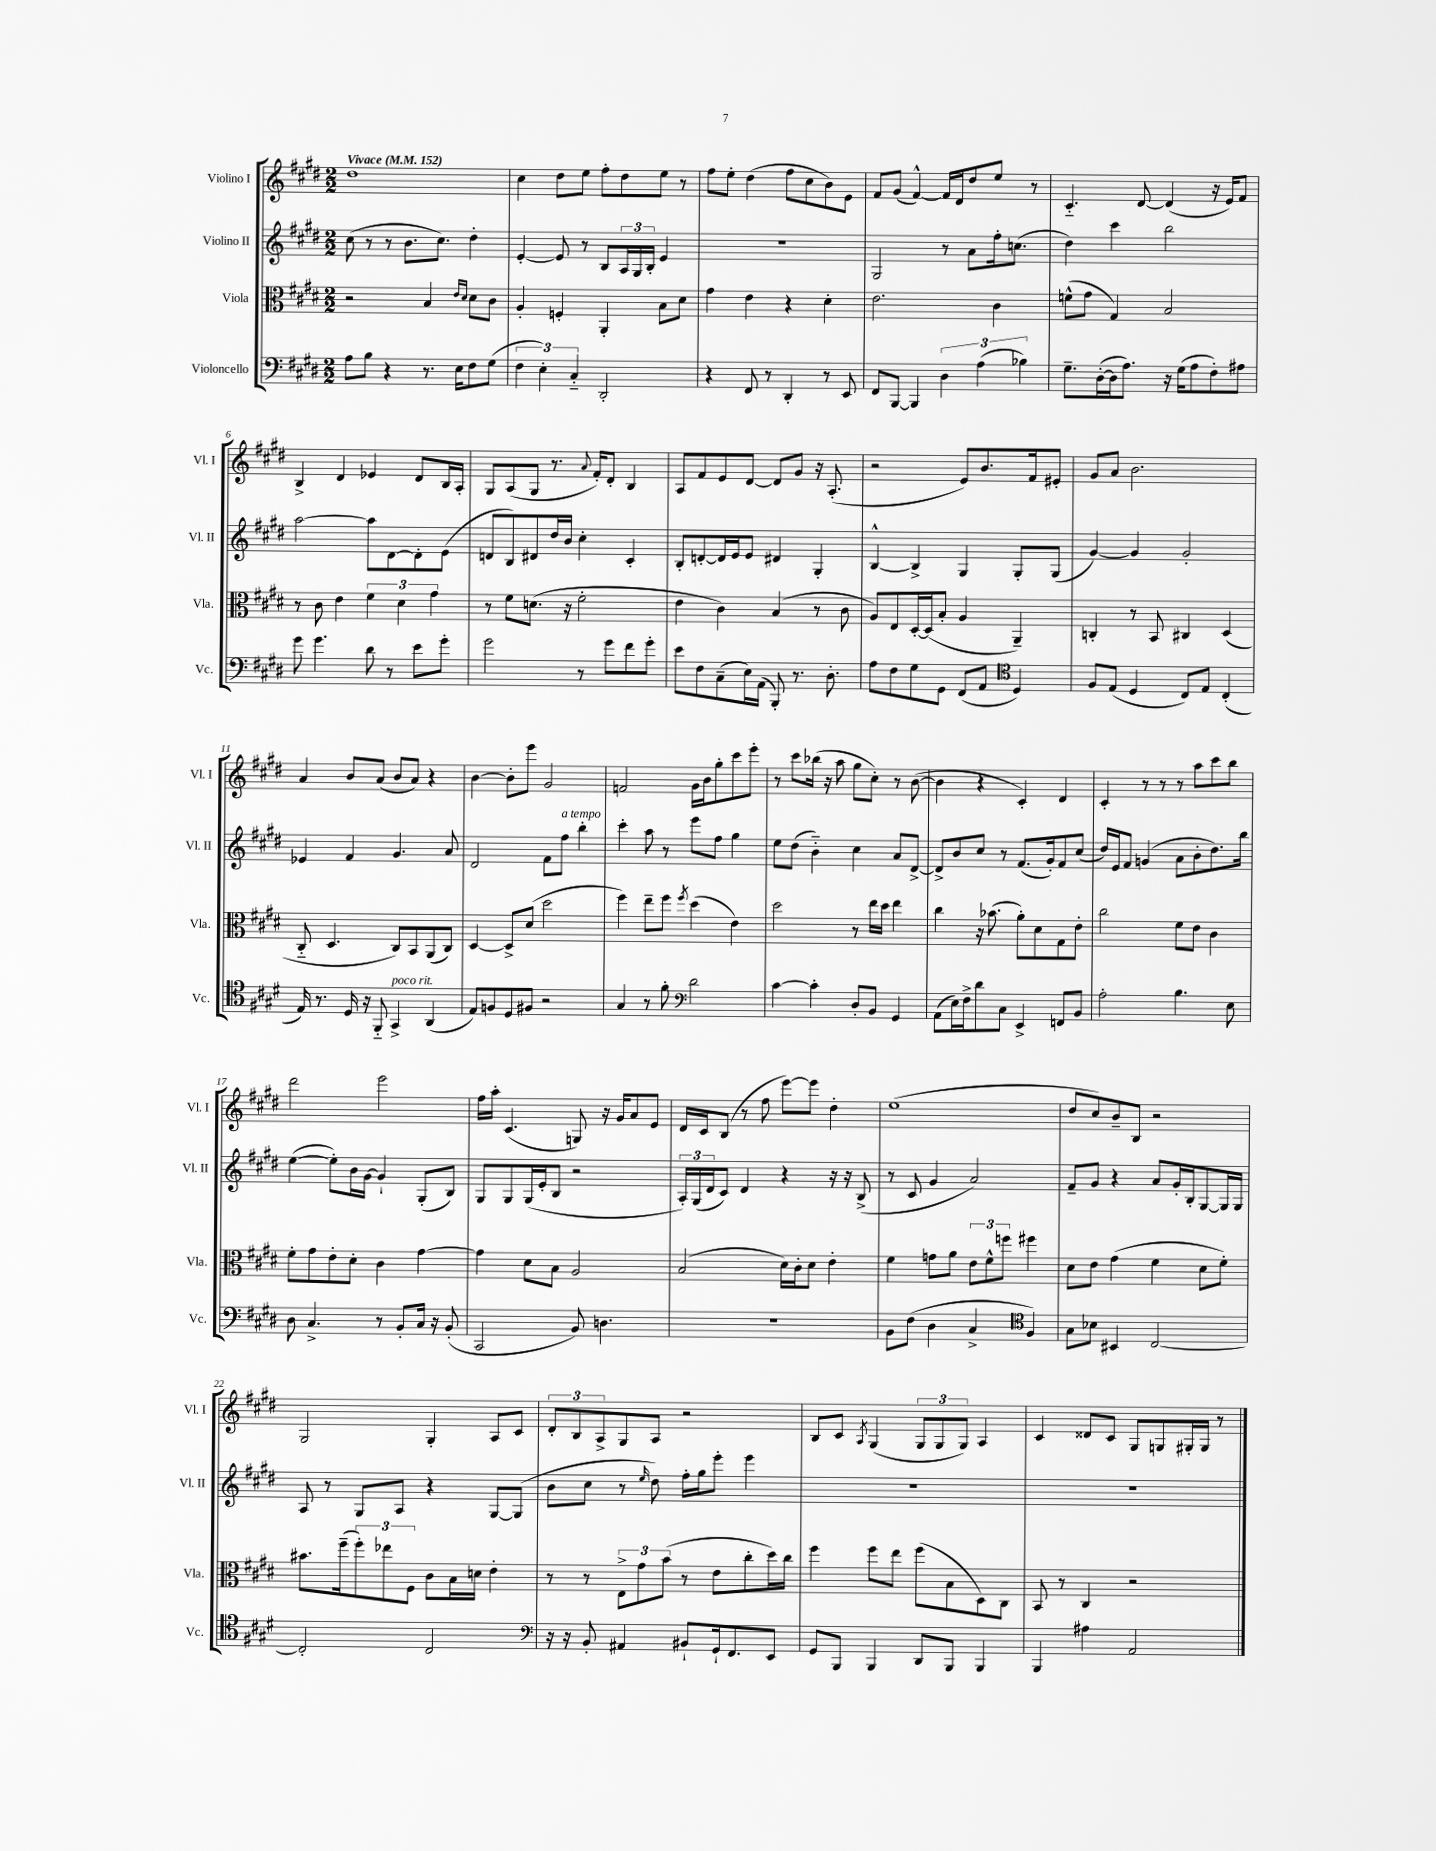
<<
\new StaffGroup <<
\new Staff = "s0" \with { instrumentName = "Violino I" shortInstrumentName = "Vl. I" } {
    \clef treble \key e \major \numericTimeSignature \time 2/2 \tempo "Vivace" 4 = 152
    dis''1 |
    cis''4 dis''8 e''8 fis''8-. dis''8 e''8 r8 |
    fis''8 e''8-. dis''4( fis''8 cis''8 b'8) e'8 |
    fis'8 gis'8( fis'4~-^) fis'16 dis'16 dis''8 e''8 r8 |
    cis'4.-_ dis'8~ dis'4( r16 e'16) fis'8 |
    b4-> dis'4 ees'4 dis'8 b16 a16-. |
    gis8 a8( gis8 r8. \appoggiatura { a'8 } fis'16-.) dis'8-. b4 |
    a8 fis'8 e'8 dis'8~ dis'8 gis'8 r16 a8.-.( |
    r2 e'8) b'8. fis'16 eis'8-. |
    gis'8 a'8 b'2. |
    a'4 b'8 a'8( b'8 a'8) r4 |
    b'4~ b'8-. e'''8 gis'2 |
    f'2 gis'16 b'16 gis''8-. cis'''8 e'''8-. |
    r8 cis'''8 bes''16( r16 a''8 gis''8 cis''8-.) r8 b'8~( |
    b'4 r4 cis'4-.) dis'4 |
    cis'4-. r8 r8 r8 a''8 cis'''8 b''8 |
    dis'''2 e'''2 |
    fis''16 a''16-. cis'4.( g8) r16 gis'16 a'8 e'8 |
    dis'16 cis'16 b8( r8 fis''8 e'''8~) e'''8 dis''4-. |
    e''1( |
    dis''8 cis''8) b'8-- b8 r2 |
    gis2 gis4-. a8 cis'8 |
    \tuplet 3/2 { dis'8-. b8 a8-> } gis8 a8 r2 |
    b8 cis'8 \acciaccatura { a8 } gis4( \tuplet 3/2 { gis8 gis8 gis8) } a4 |
    cis'4 disis'8 cis'8 gis8 g8 gis16-. gis16 r8 \bar "|." |
}
\new Staff = "s1" \with { instrumentName = "Violino II" shortInstrumentName = "Vl. II" } {
    \clef treble \key e \major \numericTimeSignature \time 2/2
    cis''8( r8 r8 b'8. cis''8.) dis''4-. |
    e'4~-. e'8 r8 b8 \tuplet 3/2 { a16 gis16 b16-. } e'4 |
    R1 |
    gis2 r8 a'8 fis''16-. c''8.( |
    dis''4) cis'''4 b''2 |
    a''2~ a''8 dis'8~ dis'8-. e'8( |
    d'8 b8) dis'8 dis''16 b'16 cis''4-. cis'4-. |
    b8-. d'8~-. d'16 e'16 e'8 dis'4 gis4-. |
    b4~-^ b4-> gis4 gis8-. gis8( |
    gis'4~) gis'4 gis'2-. |
    ees'4 fis'4 gis'4. a'8 |
    dis'2 fis'8 fis''8^\markup { \italic "a tempo" } b''4-. |
    cis'''4-. a''8 r8 e'''8 fis''8 gis''4 |
    e''8 dis''8( b'4-_) cis''4 a'8 dis'8~-> |
    dis'8-> b'8 cis''8 r8 fis'8.( gis'16-.) fis'8 cis''8( |
    dis''16) e'16 fis'8 g'4( a'8 b'8-. dis''8.) b''16 |
    e''4~( e''8-.) b'16 gis'16~ gis'4-! gis8-.( b8) |
    gis8 gis8 gis16( e'16-. b8 r2 |
    \tuplet 3/2 { a16-.) gis16( dis'16 } cis'8) dis'4 r4 r16 r16 b8->( |
    r8 cis'8 gis'4 a'2) |
    fis'8-- gis'8 r4 a'8 gis'16-. b16-. gis8~ gis16 gis16 |
    a8 r8 gis8 a8 r4 gis8~ gis8( |
    b'8 cis''8 r8 \grace { e''16 } dis''8) fis''16-. gis''16 e'''8-. e'''4 |
    R1 |
    R1 \bar "|." |
}
\new Staff = "s2" \with { instrumentName = "Viola" shortInstrumentName = "Vla." } {
    \clef alto \key e \major \numericTimeSignature \time 2/2
    r2 b4 \grace { e'16 dis'16 } dis'8 cis'8 |
    a4-. f4-. a,4-. b8 dis'8 |
    gis'4 e'4 r4 dis'4-. |
    e'2. cis'4 |
    f'8-^( gis'8 gis4) b2 |
    r8 cis'8 e'4 \tuplet 3/2 { fis'4 dis'4 gis'4 } |
    r8 fis'8 d'8.( r16 fis'2-. |
    e'4 cis'4) b4( r8 cis'8 |
    a8) e8 dis16~-. dis16( b8-. a4 a,4--) |
    c4-. r8 b,8 cis4 dis4( |
    cis8-_ dis4. cis8) b,8 a,8( cis8) |
    dis4~ dis8-> dis'8( dis''2 |
    fis''4) e''8-- fis''8 \acciaccatura { fis''8 } dis''4( e'4) |
    dis''2 r8 e''16 dis''16 e''4 |
    cis''4 r16 bes'8.( a'8-.) dis'8 gis8 e'8-. |
    cis''2 fis'8 e'8 cis'4 |
    fis'8-. gis'8 e'8-. dis'8-. cis'4 gis'4~ |
    gis'4 dis'8 b8 a2 |
    b2( dis'16) cis'16-. dis'8 e'4-. |
    fis'4 g'8 a'8 \tuplet 3/2 { e'8 fis'8-^ f''8 } fis''4 |
    dis'8 e'8 gis'4( fis'4 dis'8 fis'8-.) |
    bis'8. fis''16--( \tuplet 3/2 { fis''8-.) ees''8 fis8 } cis'8 b16 d'16 e'4-. |
    r8 r8 \tuplet 3/2 { e8-> gis'8 b'8( } r8 e'8 cis''8-. dis''16) cis''16 |
    fis''4 fis''8 e''8 fis''8( b8 dis8) cis8 |
    b,8 r8 cis4 r2 \bar "|." |
}
\new Staff = "s3" \with { instrumentName = "Violoncello" shortInstrumentName = "Vc." } {
    \clef bass \key e \major \numericTimeSignature \time 2/2
    a8 b8 r4 r8. e16 fis8 gis8( |
    \tuplet 3/2 { fis4 e4-.) cis4-_ } dis,2-. |
    r4 fis,8 r8 dis,4-. r8 e,8 |
    fis,8 b,,8~ b,,4 \tuplet 3/2 { dis4 a4( bes4) } |
    gis8.-- dis16~-.( dis16 a8.) r16 gis16( a8 fis8-.) ais8 |
    gis'8 gis'4. dis'8 r8 e'8 gis'8-. |
    gis'2 r8 gis'8 fis'8 gis'8-. |
    e'8 fis8 cis8--( e16) a,16( b,,8-.) r8. dis8.-. |
    a8 fis8 gis8 gis,8 fis,8( a,8 \clef tenor dis4) |
    fis8 e8( dis4 cis8) e8 cis4-.( |
    e16) r8. dis16 r16 fis,8-_ gis,4->^\markup { \italic "poco rit." } a,4( |
    e8) f8 dis8 fis8 r2 |
    gis4 r8 fis'8-. \clef bass dis'2 |
    cis'4~ cis'4-. dis8-. b,8 gis,4 |
    a,8( e16) fis16-> dis'8 cis8 e,4-> f,8 b,8 |
    a2-. b4. e8 |
    dis8 cis4.-> r8 b,8-. cis16 r16 b,8-.( |
    cis,2 b,8) d4. |
    R1 |
    b,8 fis8( dis4 cis4-> \clef tenor fis4) |
    gis8 bes8 bis,4 cis2~ |
    cis2-. cis2 |
    \clef bass r16 r16 b,8-. ais,4 bis,8-! gis,16-! fis,8. e,8 |
    gis,8 b,,8 b,,4 dis,8 b,,8 b,,4 |
    b,,4 ais4 a,2 \bar "|." |
}
>>
>>
